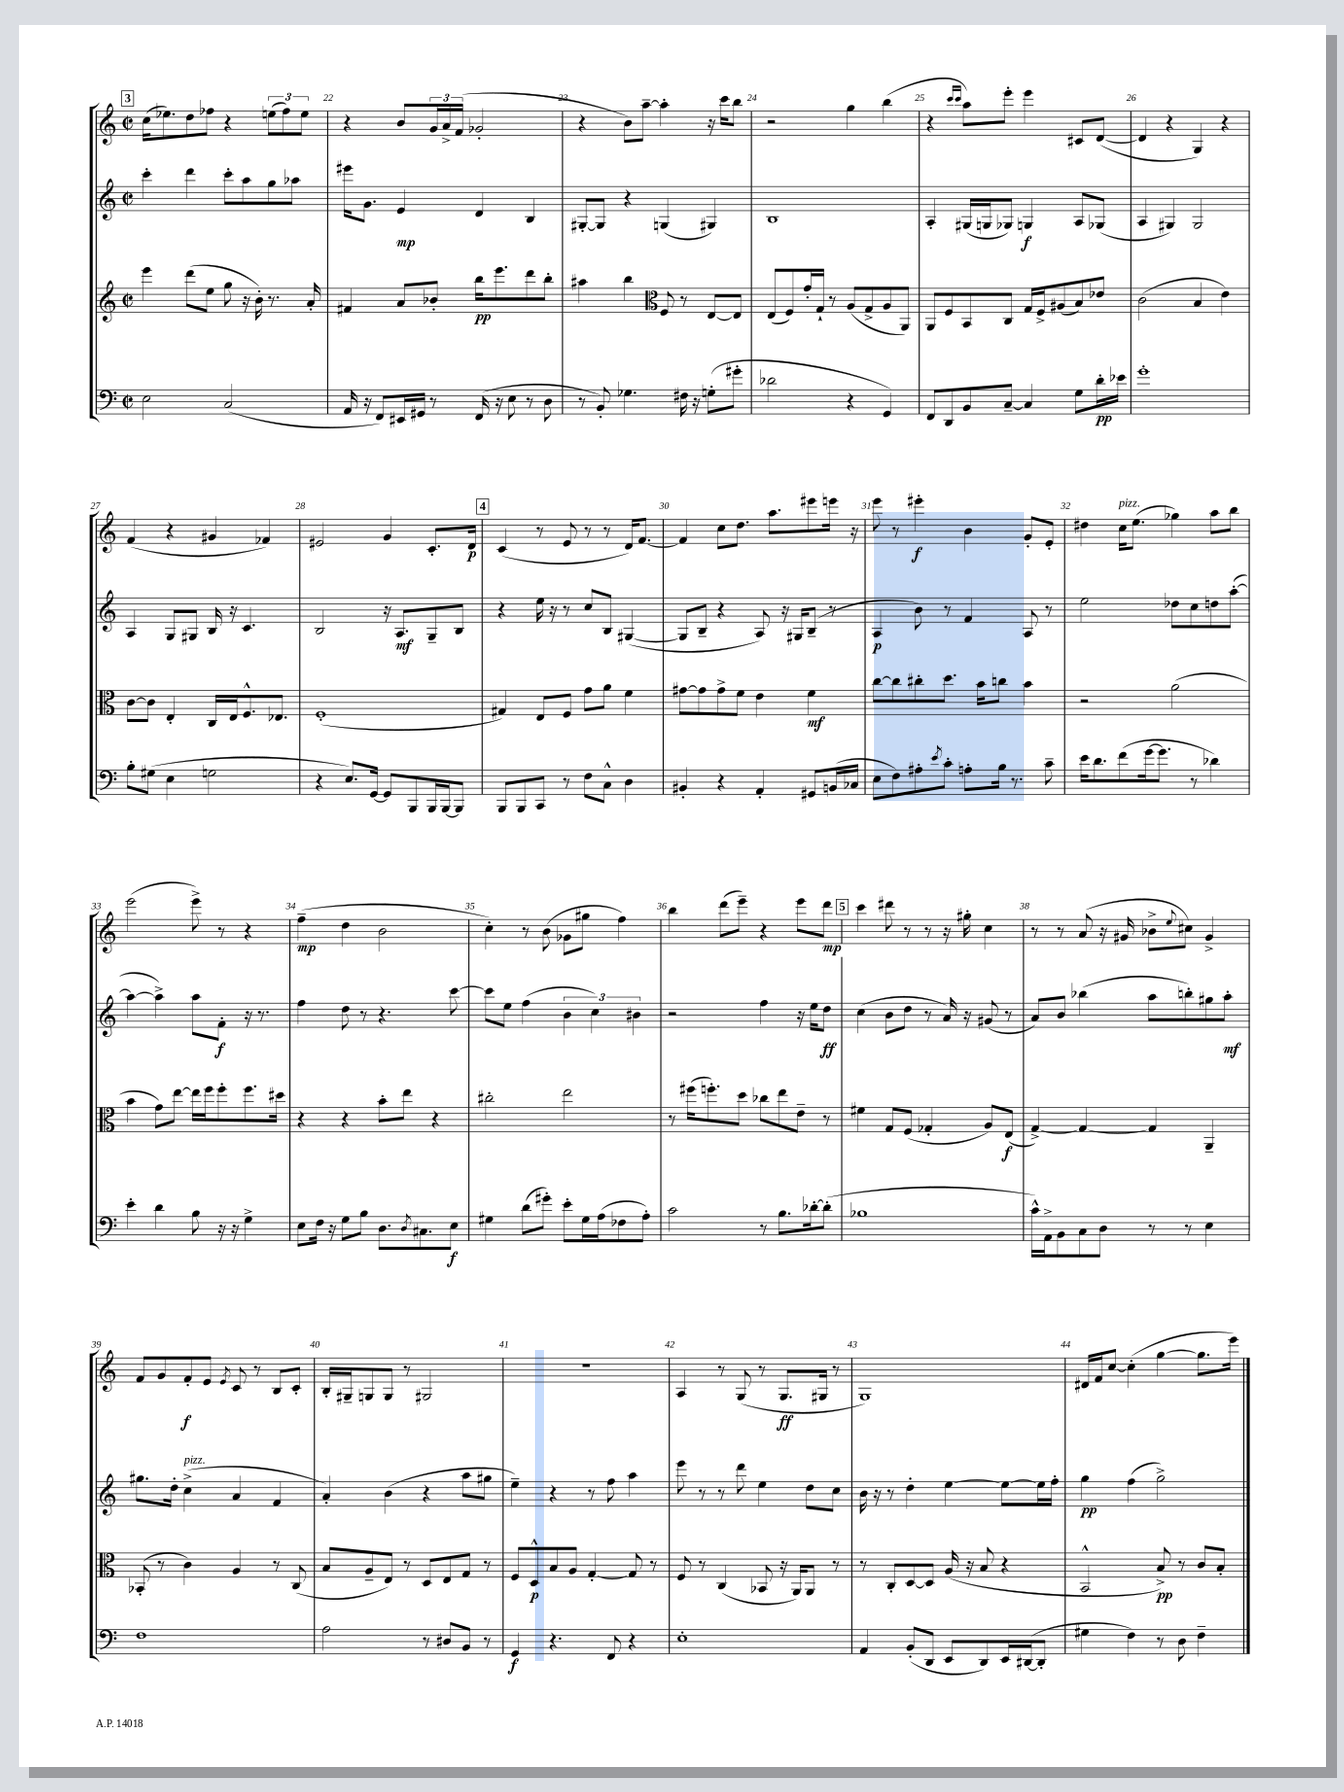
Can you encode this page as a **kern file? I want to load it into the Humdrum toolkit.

**kern	**kern	**kern	**kern
*staff4	*staff3	*staff2	*staff1
*clefF4	*clefG2	*clefG2	*clefG2
*k[]	*k[]	*k[]	*k[]
*M2/2	*M2/2	*M2/2	*M2/2
*met(c|)	*met(c|)	*met(c|)	*met(c|)
2E	4eee	4ccc'	(16cc
.	.	.	8.ee-)
.	(8ddd	4ddd	8dd
.	8ee	.	8ff-
(2C	8gg	8ccc'	4r
.	16r	8aa	.
.	16b')	.	.
.	8.r	8gg	(12ee
.	.	.	12ff-)
.	.	8aa-	.
.	.	.	12ee
.	16a'	.	.
=	=	=	=
16AA	4f#	16eee#	4r
16r	.	8.g	.
8FF)	.	.	.
16EE#	8a	4e	8b
16GG#	.	.	.
8r	8b-'	.	24g
.	.	.	24a^
.	.	.	(24f
(16FF	16bb	4d	2g-'
16r	8.eee	.	.
8E	.	.	.
8r	8ddd	4B	.
8D	8bb'	.	.
=	=	=	=
8r	4aa#	[8G#'	4r
8BB')	.	8G#]	.
4.G-	4bb	4r	8b)
.	.	.	[8aa~
*	*clefC3	*	*
.	8F	(4G	4aa']
16F#	8r	.	.
16r	.	.	.
(8G'	[8E	4G#)	16r
.	.	.	16ccc
8g#'	8E]	.	8bb
=	=	=	=
2d-	(8E	1B	2r
.	8F)	.	.
.	16g'	.	.
.	16G`	.	.
.	8r	.	.
4r	(8A	.	4gg
.	8G^	.	.
4GG)	8A	.	(4bb
.	8AA)	.	.
=	=	=	=
8FF	8AA	4A'	4r
8DD	8F	.	.
.	.	.	16qqccc
.	.	.	16qqccc
8BB	8BB	(16G#	8aa)
.	.	16G	.
[8C~	8C	8G-)	8eee'
4C]	16G	4G	4eee
.	16F^	.	.
.	(8A#	.	.
8G	8B)	8A	8c#
16d'	8e-	(8G-	([8d
16e-	.	.	.
=	=	=	=
1g'	(2c	4A	4d]
.	.	4G#)	4r
.	4B	2G#	4G)
.	4e)	.	4r
=	=	=	=
8B'	[8c	4A	(4f
(8G#	8c]	.	.
4E	4E'	8G	4r
.	.	8G#	.
2G	16C	16B	4g#
.	16E	16r	.
.	8.F^^	4.c	.
.	.	.	4f-)
.	8.E-	.	.
=	=	=	=
4r	(1F'	2B	2e#
8.E)	.	.	.
[16GG	.	.	.
8GG]	.	16r	4g
.	.	8.A	.
8BBB	.	.	.
16BBB	.	8G~	8.c'
[16BBB	.	.	.
8BBB]	.	8B	.
.	.	.	16d
=	=	=	=
8BBB	4G#)	4r	(4c
8BBB	.	.	.
8CC	8E	16ee	8r
.	.	16r	.
8r	8F	8r	8e
8F	8g	8cc	8r
8C^^	8a	8B	8r
4D	4f	([4G#	16d)
.	.	.	[8.f
=	=	=	=
4BB#'	[8g#	8G#]	4f]
.	8g#]	8B~	.
4r	8g#^	4r	8cc
.	8f	.	8.dd
4AA'	4e	8A)	.
.	.	.	8.aa
.	.	16r	.
.	.	16G#	.
8GG#	4f	(8B~	8eee#
(16BB	.	8r	16eee
16C-	.	.	16r
=	=	=	=
8E	[8cc	4A	8eee
8F)	8cc]	.	8r
8A#'	8cc#'	8b)	4eee#'
8qe	.	.	.
8c'	8.dd	8r	.
8A'	.	4f	4b
.	16b	.	.
16B	8cc	.	.
8.r	.	.	.
.	4b	8A	8g'
8c~	.	8r	8e'
=	=	=	=
16e	2r	2ee	4dd#
8.d	.	.	.
(8f	.	.	16cc
.	.	.	(8.ee
[16g	.	.	.
8.g]	.	.	.
.	(2a	8dd-	4gg-)
8r	.	8cc	.
4d-)	.	8dd	8aa
.	.	([8aa'	8bb
=	=	=	=
4e'	4b	4aa_	(2eee
4d	8g)	4aa^])	.
.	[8ee	.	.
8B	16ee]	8aa	8eee^)
.	16ff	.	.
16r	8ff'	8f'	8r
16r	.	.	.
4G^	8.ff	16r	4r
.	.	8.r	.
.	16dd#	.	.
=	=	=	=
8E	4r	4ff	(4ff~
16F	.	.	.
16r	.	.	.
8G	4r	8dd	4dd
8B	.	8r	.
8.D	8b'	4.r	2b
.	8ee	.	.
8qD	.	.	.
8.C#	.	.	.
.	4r	.	.
8E	.	[8ccc	.
=	=	=	=
4G#	2cc#'	8ccc]	4cc')
.	.	8ee	.
(8d	.	(4ff	8r
8g#')	.	.	(8b
8e'	2ee	6b	8g-
16G#	.	.	8gg#
.	.	6cc)	.
(16A	.	.	.
8F-	.	.	4ff)
.	.	6b#	.
8A')	.	.	.
=	=	=	=
2c	8r	2r	4bb
.	(16ff#	.	.
.	8.ff')	.	.
.	.	.	(8ddd
.	8dd	.	8eee~)
8r	8cc-	4ff	4r
8.B	8ee	.	.
.	8e~	16r	8eee
[16d-'	.	16ee	.
(8d-']	8r	8dd	8ddd
=	=	=	=
1B-	4f#	(4cc	4ccc
.	8G	8b	8ddd#
.	(8F	8dd	8r
.	4G-'	8r	8r
.	.	16a)	16r
.	.	16r	16gg#'
.	8A)	(8g#	4cc
.	(8E	8r	.
=	=	=	=
16c^^)	[4G^)	8a)	8r
16AA^	.	.	.
8BB	.	8b	8r
8C	4G_	(4bb-	(8a
8D	.	.	16r
.	.	.	16g#
8r	4G]	8aa	8b-^
.	.	.	8qqee
8r	.	8bb')	8cc#)
4E	4AA~	8gg#	4g#^
.	.	8aa'	.
=	=	=	=
1F	(8BB-'	8.gg#	8f
.	8r	.	8g
.	.	16dd'	.
.	4c)	(4cc^	8f'
.	.	.	8e
.	.	.	8qe
.	4A	4a	8c
.	.	.	8r
.	8r	4f	8B
.	(8C	.	8c'
=	=	=	=
2A	8B	4a')	16B'
.	.	.	16G#~
.	8A~	.	8G
.	8E)	(4b	8G
.	8r	.	8r
8r	8D	4r	2G#
8D#	8E	.	.
8BB	8G	8aa	.
8r	8r	8gg#	.
=	=	=	=
4GG	8F	4ee~)	1r
.	8D^^	.	.
4.r	8B	4r	.
.	8A	.	.
.	[4G'	8r	.
8FF	.	8ff	.
4r	8G]	4aa	.
.	8r	.	.
=	=	=	=
1E'	8F	8eee	4A
.	8r	8r	.
.	(4C	8r	8r
.	.	8ddd	(8G
.	8BB-	4ee	8r
.	16r	.	8.G
.	16AA)	.	.
.	8AA	8dd	.
.	.	.	16G#
.	8r	8cc	8r
=	=	=	=
4AA	8r	16b	1G)
.	.	16r	.
.	8C'	8r	.
(8BB'	[8D	4dd'	.
8DD	8D]	.	.
8EE	(16A	[4ee	.
.	16r	.	.
8DD)	8B	.	.
16EE	4r	8ee_	.
([16DD#	.	.	.
8DD#']	.	16ee]	.
.	.	16ff'	.
=	=	=	=
4G#	2BB^^	4gg	16d#
.	.	.	16f
.	.	.	[8cc
4F)	.	(4ff	(4cc']
8r	8B^)	2gg^)	[4gg
8D	8r	.	.
4F~	8c	.	8.gg]
.	8B'	.	.
.	.	.	16eee)
==	==	==	==
*-	*-	*-	*-
